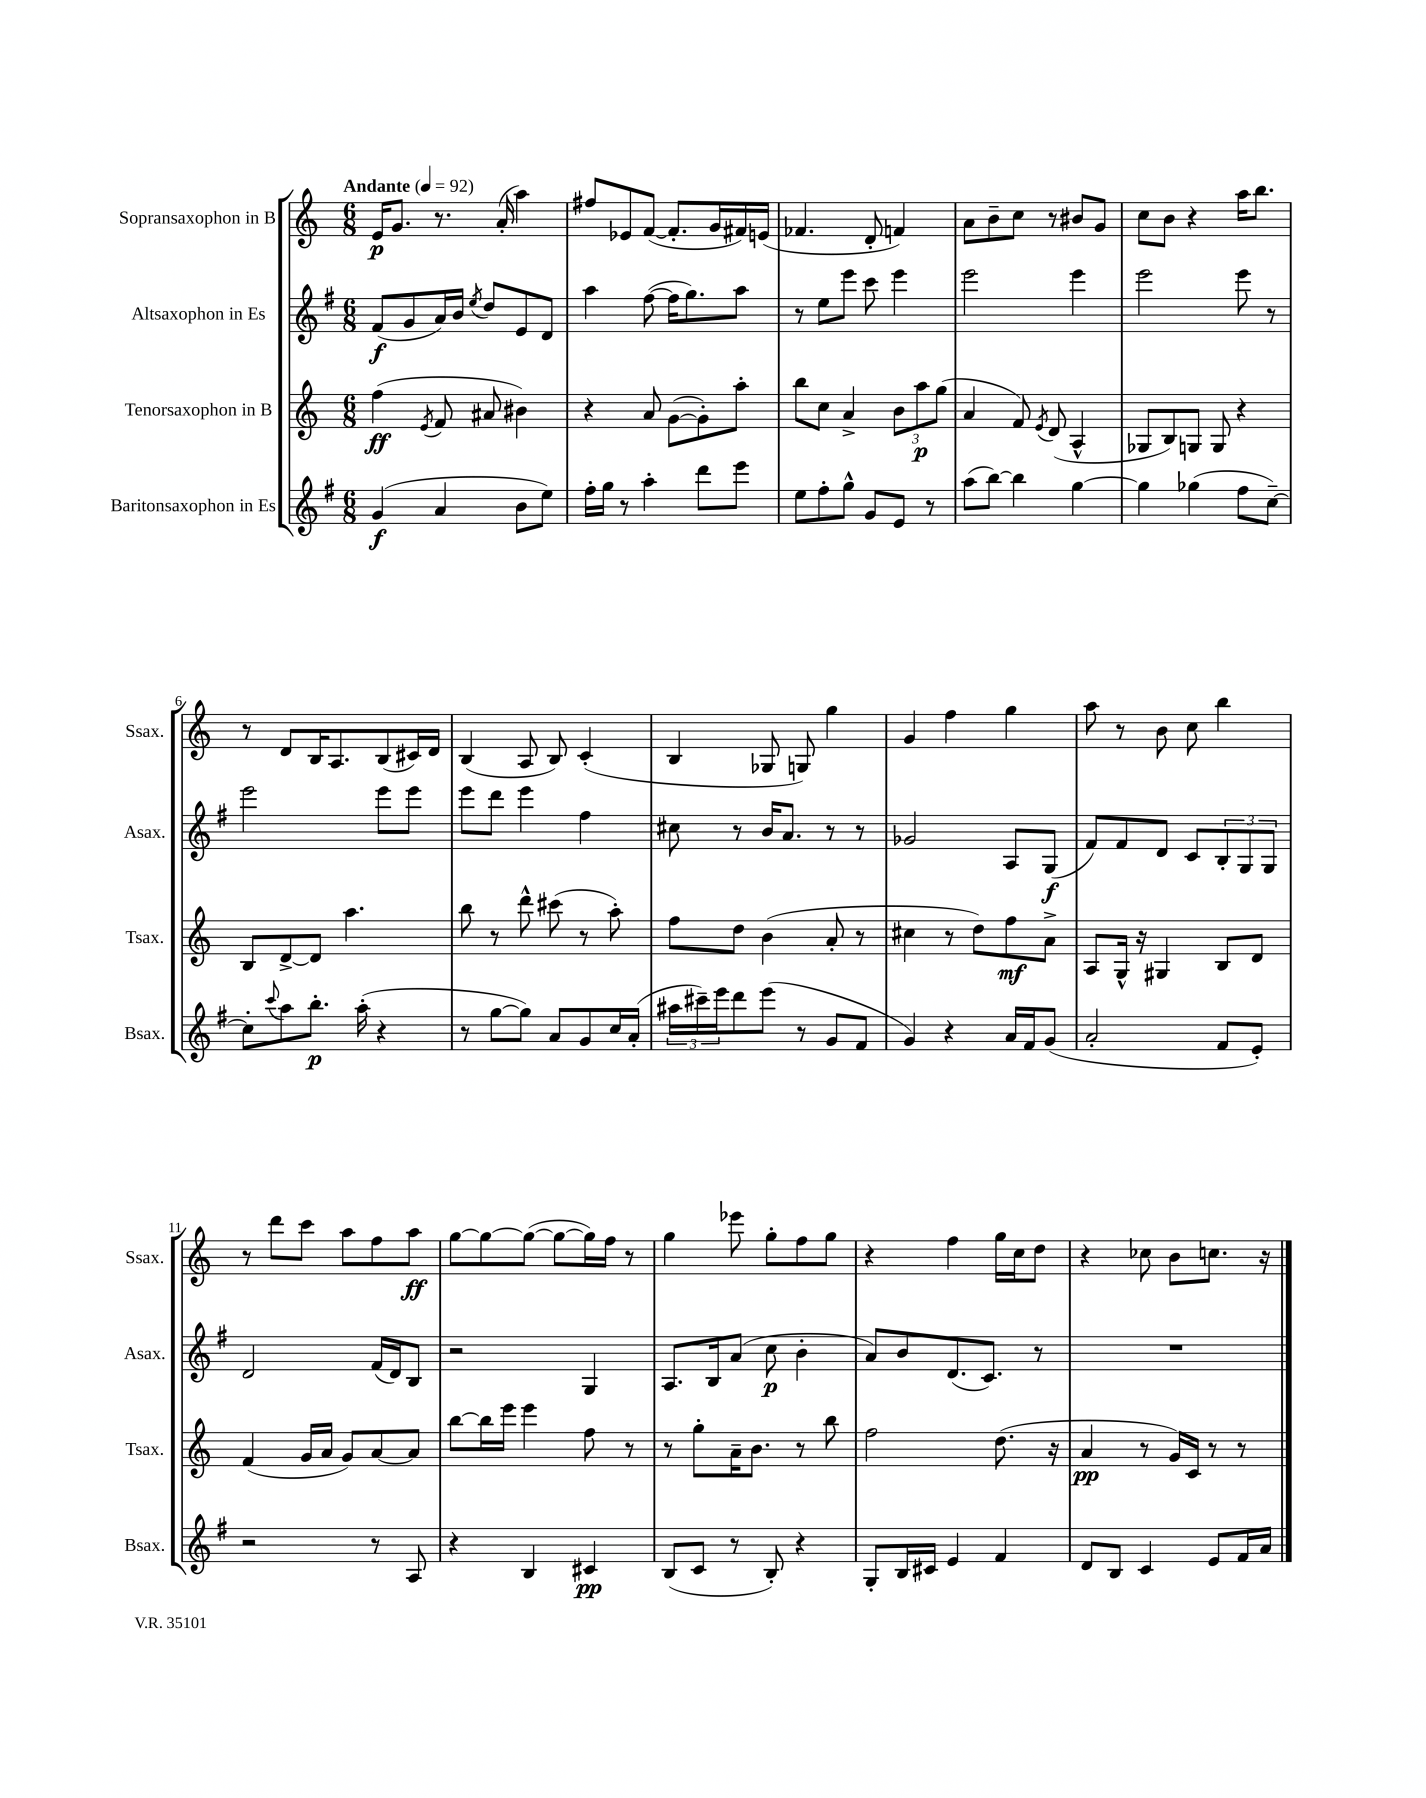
<<
\new StaffGroup <<
\new Staff = "s0" \with { instrumentName = "Sopransaxophon in B" shortInstrumentName = "Ssax." } {
    \clef treble \key c \major \numericTimeSignature \time 6/8 \tempo "Andante" 4 = 92
    e'16\p g'8. r8. a'16-.( a''4) |
    fis''8 ees'8 f'8~( f'8.-. g'16 fis'16) e'16( |
    fes'4. d'8-. f'4) |
    a'8 b'8-- c''8 r8 bis'8 g'8 |
    c''8 b'8 r4 a''16 b''8. |
    r8 d'8 b16 a8. b8( cis'16) d'16 |
    b4( a8 b8) c'4-.( |
    b4 ges8 g8) g''4 |
    g'4 f''4 g''4 |
    a''8 r8 b'8 c''8 b''4 |
    r8 d'''8 c'''8 a''8 f''8 a''8\ff |
    g''8~ g''8~ g''8~( g''8~ g''16) f''16 r8 |
    g''4 ees'''8 g''8-. f''8 g''8 |
    r4 f''4 g''16 c''16 d''8 |
    r4 ces''8 b'8 c''8. r16 \bar "|." |
}
\new Staff = "s1" \with { instrumentName = "Altsaxophon in Es" shortInstrumentName = "Asax." } {
    \clef treble \key g \major \numericTimeSignature \time 6/8
    fis'8\f( g'8 a'16) b'16 \acciaccatura { e''8 } d''8 e'8 d'8 |
    a''4 fis''8~( fis''16 g''8.) a''8 |
    r8 e''8 e'''8 c'''8 e'''4 |
    e'''2 e'''4 |
    e'''2 e'''8 r8 |
    e'''2 e'''8 e'''8 |
    e'''8 d'''8 e'''4 fis''4 |
    cis''8 r8 b'16 a'8. r8 r8 |
    ges'2 a8 g8\f( |
    fis'8) fis'8 d'8 c'8 \tuplet 3/2 { b8-. g8 g8 } |
    d'2 fis'16( d'16) b8 |
    r2 g4 |
    a8. b16 a'8( c''8\p b'4-. |
    a'8) b'8 d'8.( c'8.) r8 |
    R2. \bar "|." |
}
\new Staff = "s2" \with { instrumentName = "Tenorsaxophon in B" shortInstrumentName = "Tsax." } {
    \clef treble \key c \major \numericTimeSignature \time 6/8
    f''4\ff( \acciaccatura { e'8 } f'8 ais'8 bis'4) |
    r4 a'8 g'8~( g'8-.) a''8-. |
    b''8 c''8 a'4-> \tuplet 3/2 { b'8 a''8\p g''8( } |
    a'4 f'8) \acciaccatura { e'8 } d'8( a4-^ |
    ges8 b8) g8 g8 r4 |
    b8 d'8~-> d'8 a''4. |
    b''8 r8 d'''8-^ cis'''8( r8 a''8-.) |
    f''8 d''8 b'4( a'8-. r8 |
    cis''4 r8 d''8) f''8\mf a'8-> |
    a8 g16-^ r16 gis4 b8 d'8 |
    f'4( g'16 a'16 g'8) a'8~ a'8 |
    b''8~ b''16 e'''16 e'''4 f''8 r8 |
    r8 g''8-. a'16-- b'8. r8 b''8 |
    f''2 d''8.( r16 |
    a'4\pp r8 g'16) c'16 r8 r8 \bar "|." |
}
\new Staff = "s3" \with { instrumentName = "Baritonsaxophon in Es" shortInstrumentName = "Bsax." } {
    \clef treble \key g \major \numericTimeSignature \time 6/8
    g'4\f( a'4 b'8 e''8) |
    fis''16-. g''16 r8 a''4-. d'''8 e'''8 |
    e''8 fis''8-. g''8-^ g'8 e'8 r8 |
    a''8( b''8~) b''4 g''4~ |
    g''4 ges''4( fis''8 c''8~--) |
    c''8-. \appoggiatura { c'''8 } a''8 b''8.-.\p a''16-.( r4 |
    r8 g''8~ g''8) a'8 g'8 c''16 a'16-.( |
    \tuplet 3/2 { ais''16 cis'''16--) e'''16 } d'''8 e'''8( r8 g'8 fis'8 |
    g'4) r4 a'16 fis'16 g'8( |
    a'2-. fis'8 e'8-.) |
    r2 r8 a8 |
    r4 b4 cis'4\pp |
    b8( c'8 r8 b8-.) r4 |
    g8-. b16 cis'16 e'4 fis'4 |
    d'8 b8 c'4 e'8 fis'16 a'16 \bar "|." |
}
>>
>>
